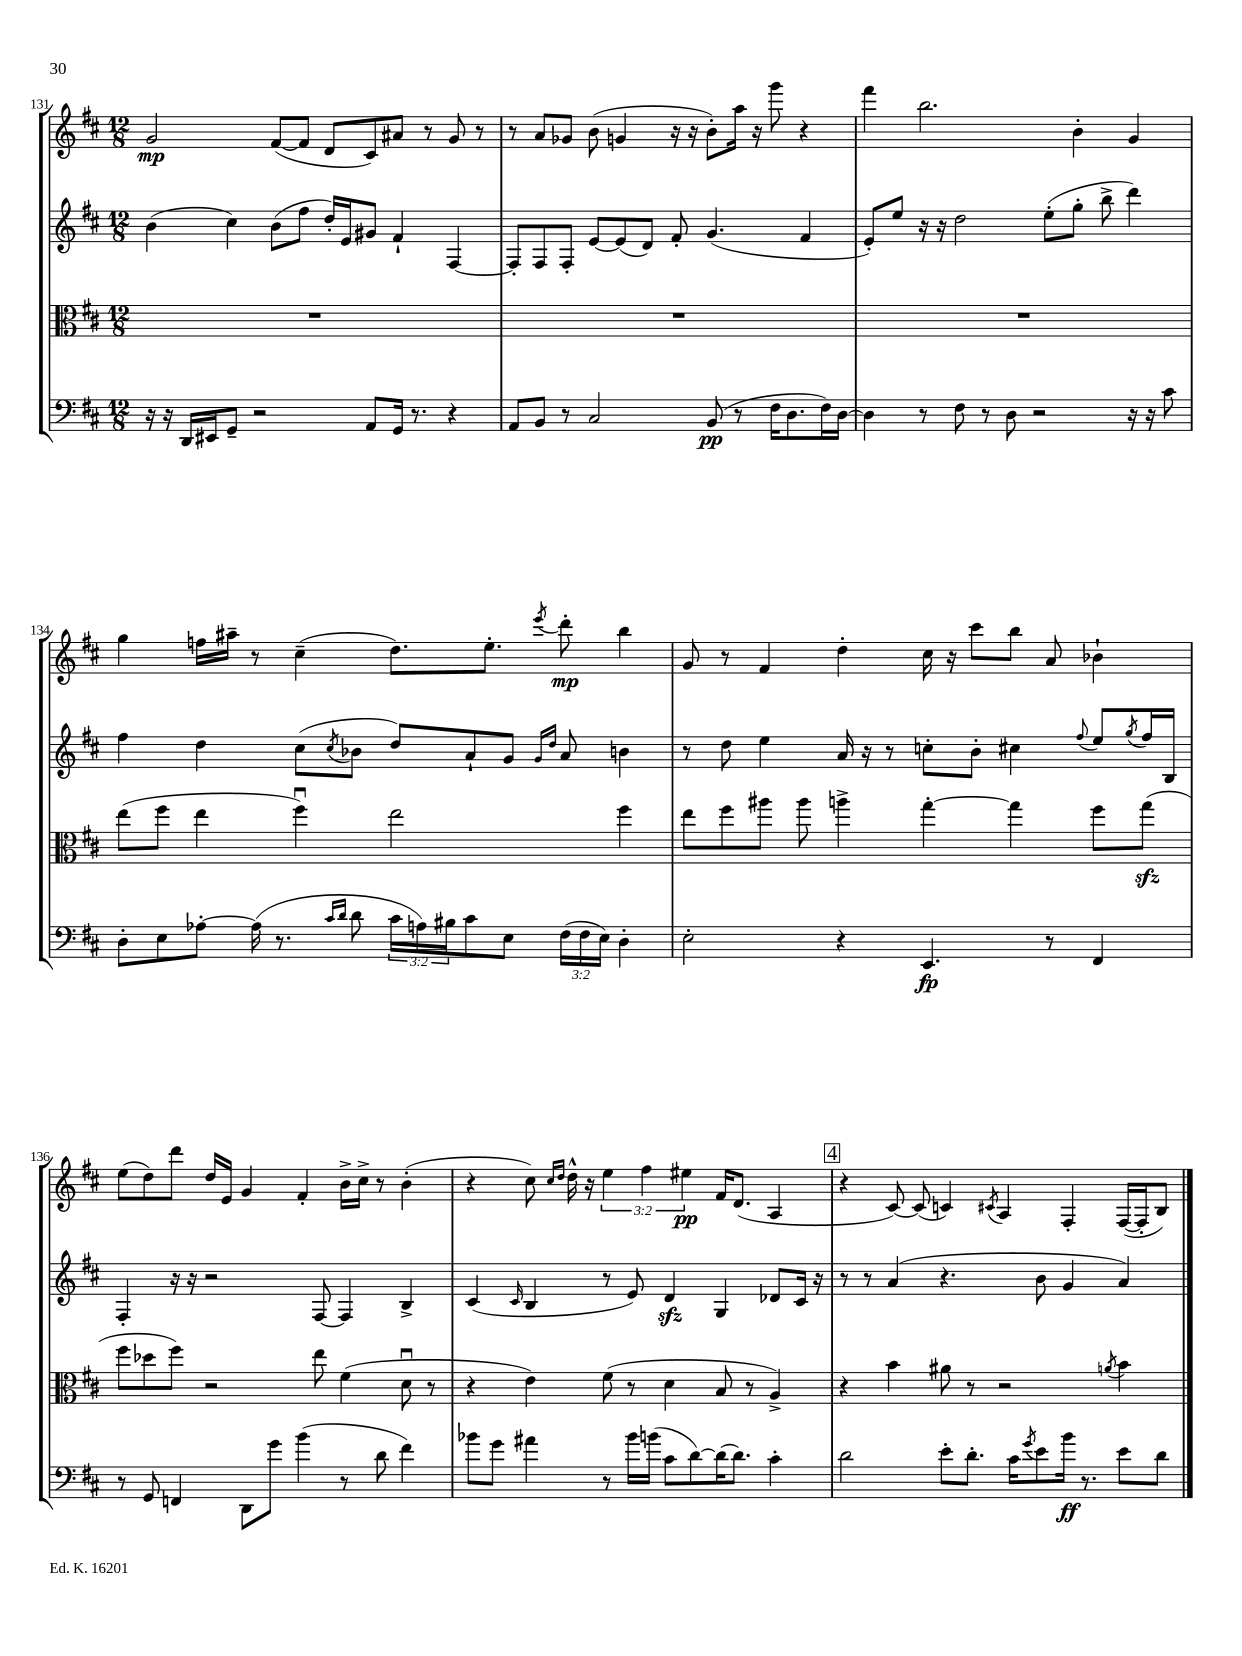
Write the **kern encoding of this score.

**kern	**kern	**kern	**kern
*staff4	*staff3	*staff2	*staff1
*clefF4	*clefC3	*clefG2	*clefG2
*k[f#c#]	*k[f#c#]	*k[f#c#]	*k[f#c#]
*M12/8	*M12/8	*M12/8	*M12/8
16r	1.r	(4b	2g
16r	.	.	.
16DD	.	.	.
16EE#	.	.	.
8GG~	.	4cc#)	.
2r	.	.	.
.	.	(8b	([8f#
.	.	8ff#	8f#]
.	.	16dd')	8d
.	.	16e	.
8AA	.	8g#	8c#)
16GG	.	4f#`	8a#
8.r	.	.	.
.	.	.	8r
4r	.	[4F#	8g
.	.	.	8r
=	=	=	=
8AA	1.r	8F#']	8r
8BB	.	8F#	8a
8r	.	8F#'	8g-
2C#	.	[8e	(8b
.	.	(8e]	4g
.	.	8d)	.
.	.	8f#'	16r
.	.	.	16r
(8BB	.	(4.g	8b')
8r	.	.	16aa
.	.	.	16r
16F#	.	.	8ggg
8.D	.	.	.
.	.	4f#	4r
16F#)	.	.	.
[16D	.	.	.
=	=	=	=
4D]	1.r	8e')	4fff#
.	.	8ee	.
8r	.	16r	2.bb
.	.	16r	.
8F#	.	2dd	.
8r	.	.	.
8D	.	.	.
2r	.	.	.
.	.	(8ee'	.
.	.	8gg'	4b'
.	.	8bb^	.
16r	.	4ddd)	4g
16r	.	.	.
8c#	.	.	.
=	=	=	=
8D'	(8ee	4ff#	4gg
8E	8ff#	.	.
[8A-'	4ee	4dd	16ff
.	.	.	16aa#~
(16A-]	.	.	8r
8.r	.	.	.
.	4ff#u)	(8cc#	(4cc#~
16qqc#	.	.	.
16qqd	.	8qcc#	.
8d	.	8b-	.
24c#	2ee	8dd)	8.dd)
24A)	.	.	.
24B#	.	.	.
8c#	.	8a`	.
.	.	.	8.ee'
8E	.	8g	.
.	.	16qqg	.
.	.	16qqdd	8qeee
(24F#	.	8a	8ddd'
24F#	.	.	.
24E)	.	.	.
4D'	4ff#	4b	4bb
=	=	=	=
2E'	8ee	8r	8g
.	8ff#	8dd	8r
.	8aa#	4ee	4f#
.	8aa#	.	.
4r	4aa^	16a	4dd'
.	.	16r	.
.	.	8r	.
4.EE	[4gg'	8cc'	16cc#
.	.	.	16r
.	.	8b'	8ccc#
.	4gg]	4cc#	8bb
8r	.	.	8a
.	.	8qqff#	.
4FF#	8ff#	8ee	4b-`
.	.	8qgg	.
.	(8gg	16ff#	.
.	.	16B	.
=	=	=	=
8r	8ff#	4F#'	(8ee
8GG	8dd-	.	8dd)
4FF	8ff#)	16r	8ddd
.	.	16r	.
.	2r	2r	16dd
.	.	.	16e
8DD	.	.	4g
8g	.	.	.
(4b	.	.	4f#'
.	8ee	[8F#	.
8r	(4f#	4F#]	16b^
.	.	.	16cc#^
8d	.	.	8r
4f#)	8du	4B^	(4b'
.	8r	.	.
=	=	=	=
8b-	4r	(4c#	4r
8g	.	.	.
.	.	16qqc#	.
4a#	4e)	4B	8cc#)
.	.	.	16qqcc#
.	.	.	16qqdd
.	.	.	16dd^^
.	.	.	16r
8r	(8f#	8r	6ee
16b-	8r	8e)	.
.	.	.	6ff#
(16b	.	.	.
8c#	4d	4d	.
.	.	.	6ee#
[8d)	.	.	.
(16d]	8B	4G	16f#
8.d)	.	.	(8.d
.	8r	.	.
4c#'	4A^)	8d-	4A
.	.	16c#	.
.	.	16r	.
=	=	=	=
2d	4r	8r	4r
.	.	8r	.
.	4b	(4a	[8c#)
.	.	.	(8c#]
8e'	8a#	4.r	4c)
8.d'	8r	.	.
.	.	.	8qc#
.	2r	.	4A
16c#	.	.	.
8qg	.	.	.
8e	.	8b	.
16b	.	4g	4F#'
8.r	.	.	.
.	8qa	.	.
8e	4b	4a)	([16F#
.	.	.	16F#']
8d	.	.	8B)
==	==	==	==
*-	*-	*-	*-
